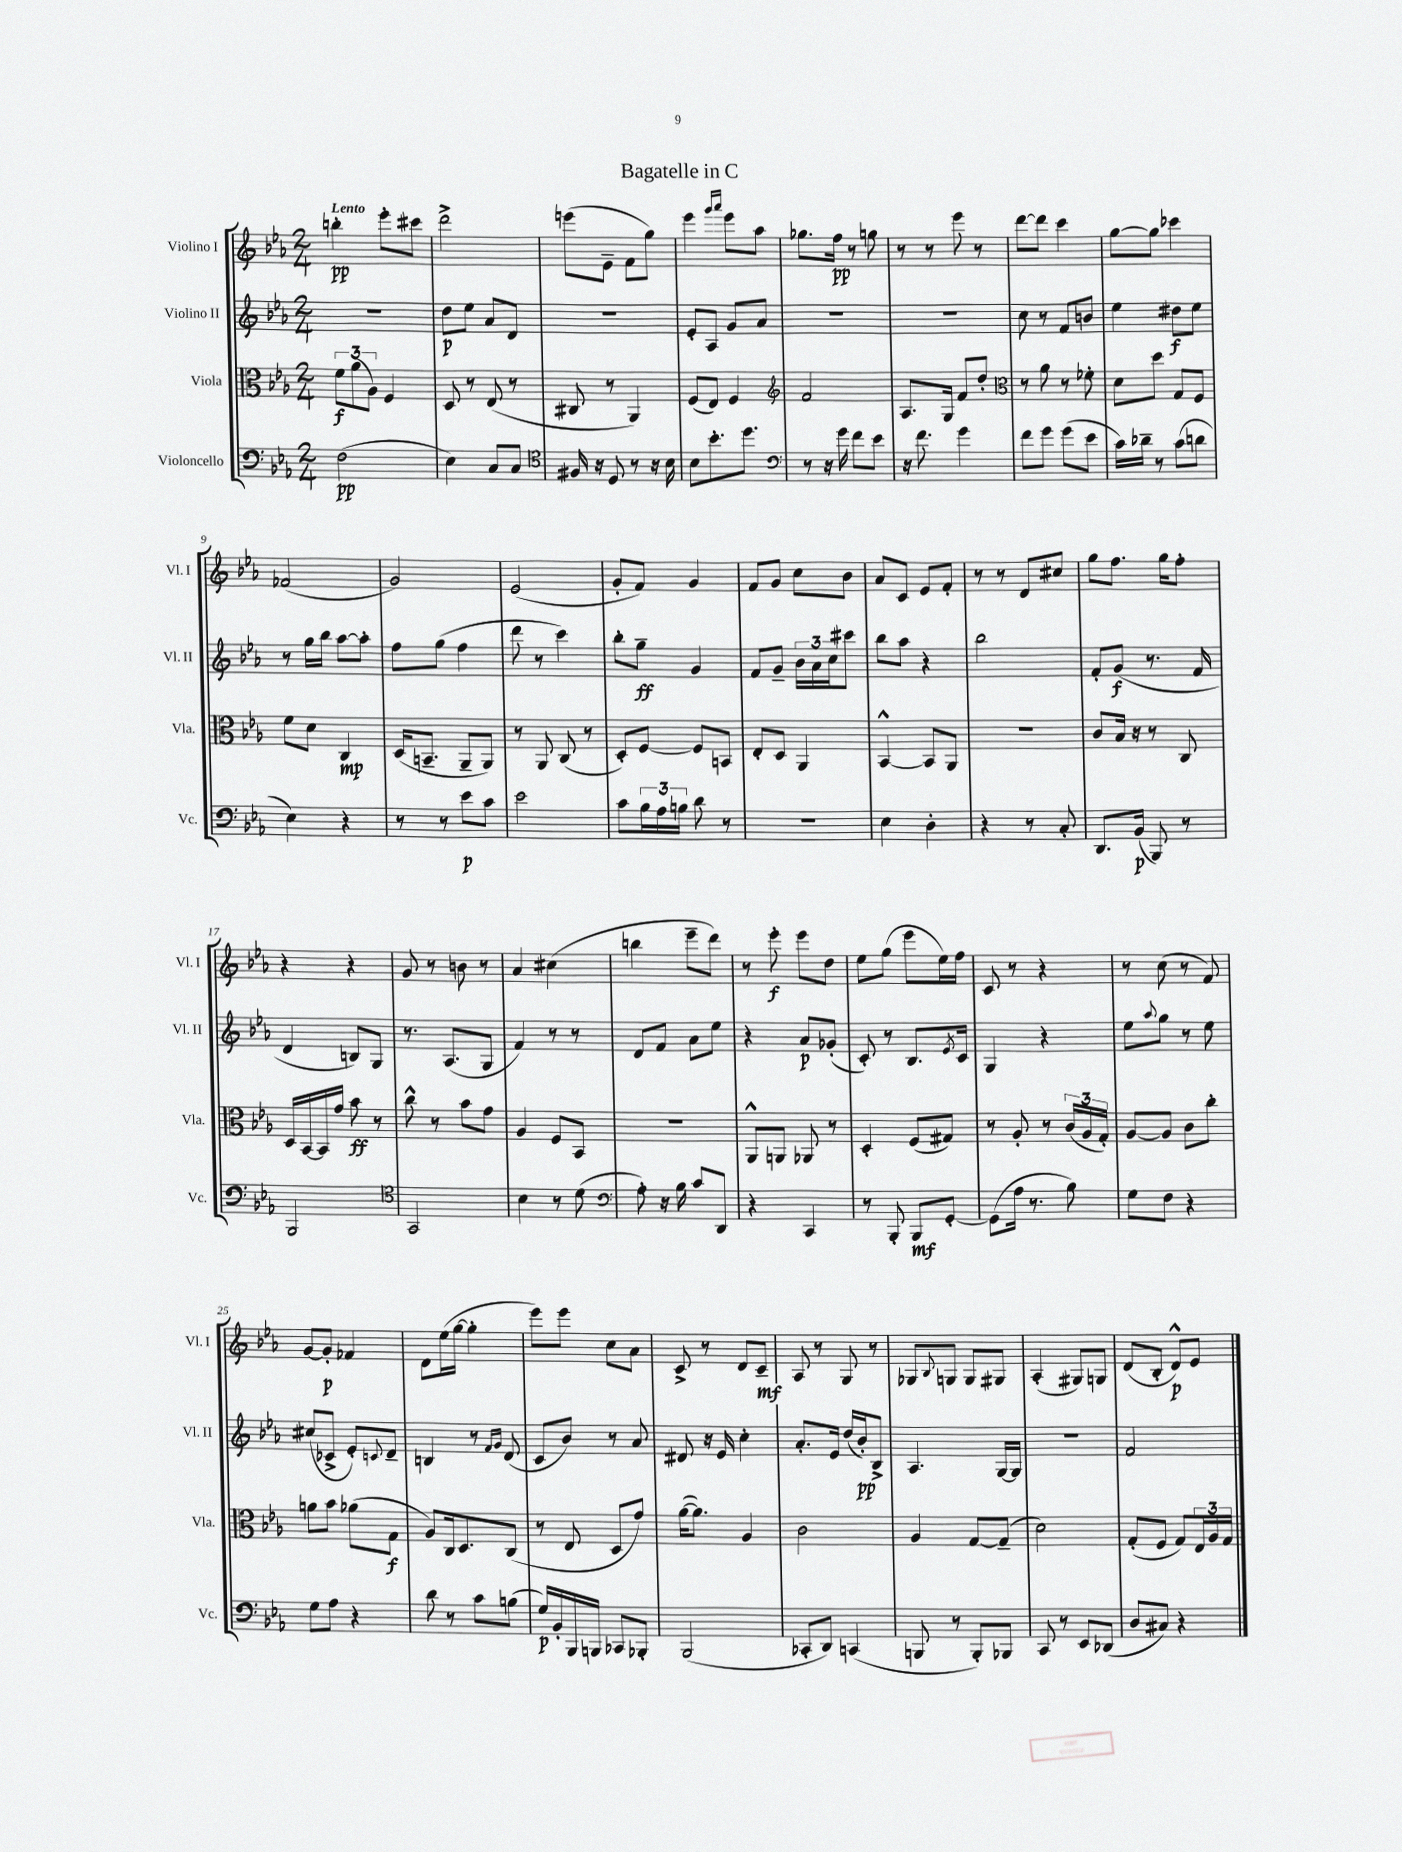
\header { title = "Bagatelle in C" }
<<
\new StaffGroup <<
\new Staff = "s0" \with { instrumentName = "Violino I" shortInstrumentName = "Vl. I" } {
    \clef treble \key ees \major \numericTimeSignature \time 2/4 \tempo "Lento"
    b''4-.\pp ees'''8-. cis'''8 |
    d'''2-> |
    e'''8( ees'8-- f'8 g''8) |
    ees'''4 \grace { g'''16 aes'''16 } ees'''8 aes''8 |
    ges''8. f''16\pp r8 g''8 |
    r8 r8 ees'''8 r8 |
    d'''8~ d'''8 c'''4 |
    g''8~ g''8 ces'''4 |
    fes'2( |
    g'2) |
    ees'2( |
    g'8-. f'8) g'4 |
    f'8 g'8 c''8 bes'8 |
    aes'8 c'8 ees'8 f'8-. |
    r8 r8 d'8 cis''8 |
    g''8 f''8. g''16 f''8-. |
    r4 r4 |
    g'8 r8 b'8 r8 |
    aes'4 cis''4( |
    b''4 ees'''8-- d'''8) |
    r8 ees'''8-.\f ees'''8 d''8 |
    ees''8 g''8( ees'''8 ees''16) f''16 |
    c'8 r8 r4 |
    r8 c''8( r8 f'8) |
    g'8~ g'8-.\p fes'4 |
    d'8 ees''16( g''16~ g''4-. |
    ees'''8) ees'''8 c''8 aes'8 |
    c'8-> r8 d'8 c'8--\mf |
    aes8 r8 g8 r8 |
    ges8 \appoggiatura { bes8 } g8 g8 gis8 |
    aes4-.( gis8) g8 |
    d'8( bes8-. d'8-^\p) ees'8 \bar "|." |
}
\new Staff = "s1" \with { instrumentName = "Violino II" shortInstrumentName = "Vl. II" } {
    \clef treble \key ees \major \numericTimeSignature \time 2/4
    R2 |
    d''8\p ees''8 aes'8 d'8 |
    r2 |
    ees'8-. aes8 g'8 aes'8 |
    R2 |
    R2 |
    c''8 r8 f'8 b'8 |
    ees''4 dis''8\f ees''8 |
    r8 g''16 bes''16 aes''8~ aes''8-. |
    f''8 g''8( f''4 |
    d'''8 r8 c'''4) |
    bes''8-. g''8--\ff g'4 |
    f'8 g'8-- \tuplet 3/2 { bes'16 aes'16 c''16 } cis'''8 |
    bes''8 aes''8 r4 |
    bes''2 |
    f'8-. g'8\f( r8. f'16 |
    d'4 b8) g8 |
    r8. aes8.( g8 |
    f'4) r8 r8 |
    d'8 f'8 aes'8 ees''8 |
    r4 aes'8\p ges'8-.( |
    c'8-.) r8 bes8. \acciaccatura { ees'8 } c'16 |
    g4 r4 |
    ees''8 \appoggiatura { aes''8 } g''8 r8 ees''8 |
    cis''8( ces'8-> ees'8-.) \appoggiatura { c'8 } d'8-- |
    b4 r8 \grace { f'16 g'16 } d'8( |
    c'8 bes'8) r8 aes'8 |
    dis'8 r16 ees'16 c''4-. |
    aes'8.-. ees'16 d''16( bes'16-.\pp) bes8-> |
    aes4. g16~ g16 |
    R2 |
    f'2 \bar "|." |
}
\new Staff = "s2" \with { instrumentName = "Viola" shortInstrumentName = "Vla." } {
    \clef alto \key ees \major \numericTimeSignature \time 2/4
    \tuplet 3/2 { f'8\f aes'8( aes8) } f4 |
    d8 r8 ees8( r8 |
    cis8 r8 aes,4) |
    f8( ees8) f4 |
    \clef treble f'2 |
    aes8. g16 f'8 d''8-. |
    \clef alto r8 aes'8 r8 fes'8-. |
    d'8 d''8 g8 f8 |
    f'8 d'8 c4\mp |
    d16( b,8.-- aes,8-- aes,8) |
    r8 aes,8 c8( r8 |
    d8-.) f8~ f8 b,8 |
    ees8-. d8 aes,4 |
    bes,4~-^ bes,8 aes,8 |
    R2 |
    c'8 bes16 r16 r8 c8 |
    d16 bes,16~ bes,16 g'16 bes'8\ff r8 |
    c''8-^ r8 bes'8 g'8 |
    aes4 f8 bes,8 |
    R2 |
    aes,8-^ a,8 aes,8 r8 |
    d4-. f8( gis8) |
    r8 aes8-. r8 \tuplet 3/2 { c'16( aes16 g16-.) } |
    aes8~ aes8 c'8 c''8-. |
    a'8 bes'8 aes'8( g8\f |
    aes8) c16 d8. c8( |
    r8 ees8 d8 g'8) |
    aes'16~( aes'8.) aes4 |
    c'2 |
    aes4 g8~ g8--( |
    d'2) |
    g8-.( f8 g8) \tuplet 3/2 { ees16 aes16 g16 } \bar "|." |
}
\new Staff = "s3" \with { instrumentName = "Violoncello" shortInstrumentName = "Vc." } {
    \clef bass \key ees \major \numericTimeSignature \time 2/4
    f2\pp( |
    ees4) c8 c8 |
    \clef tenor fis16 r16 d8 r8 r16 bes16 |
    bes8 bes'8.-. d''8. |
    \clef bass r8 r16 g'16 f'8 ees'8 |
    r16 f'8. g'4 |
    f'8 g'8 g'8( ees'8 |
    c'16) des'16-- r8 c'8( d'8 |
    ees4) r4 |
    r8 r8 ees'8\p c'8 |
    ees'2 |
    c'8 \tuplet 3/2 { bes16 aes16 b16 } d'8 r8 |
    R2 |
    ees4 d4-. |
    r4 r8 c8-. |
    d,8. bes,16\p( bes,,8) r8 |
    bes,,2 |
    \clef tenor g,2 |
    bes4 r8 d'8( |
    \clef bass aes8-.) r16 bes16 c'8 d,8 |
    r4 c,4 |
    r8 bes,,8-. bes,,8\mf g,8~-. |
    g,8( aes16 r8. bes8) |
    g8 f8 r4 |
    g8 aes8 r4 |
    d'8 r8 c'8 b8( |
    g16\p) bes,16-. bes,,16 b,,16 ces,8 bes,,8-. |
    bes,,2( |
    ces,8-. d,8) c,4( |
    b,,8 r8 b,,8-.) bes,,8 |
    c,8 r8 ees,8 des,8( |
    d8 cis8) r4 \bar "|." |
}
>>
>>
